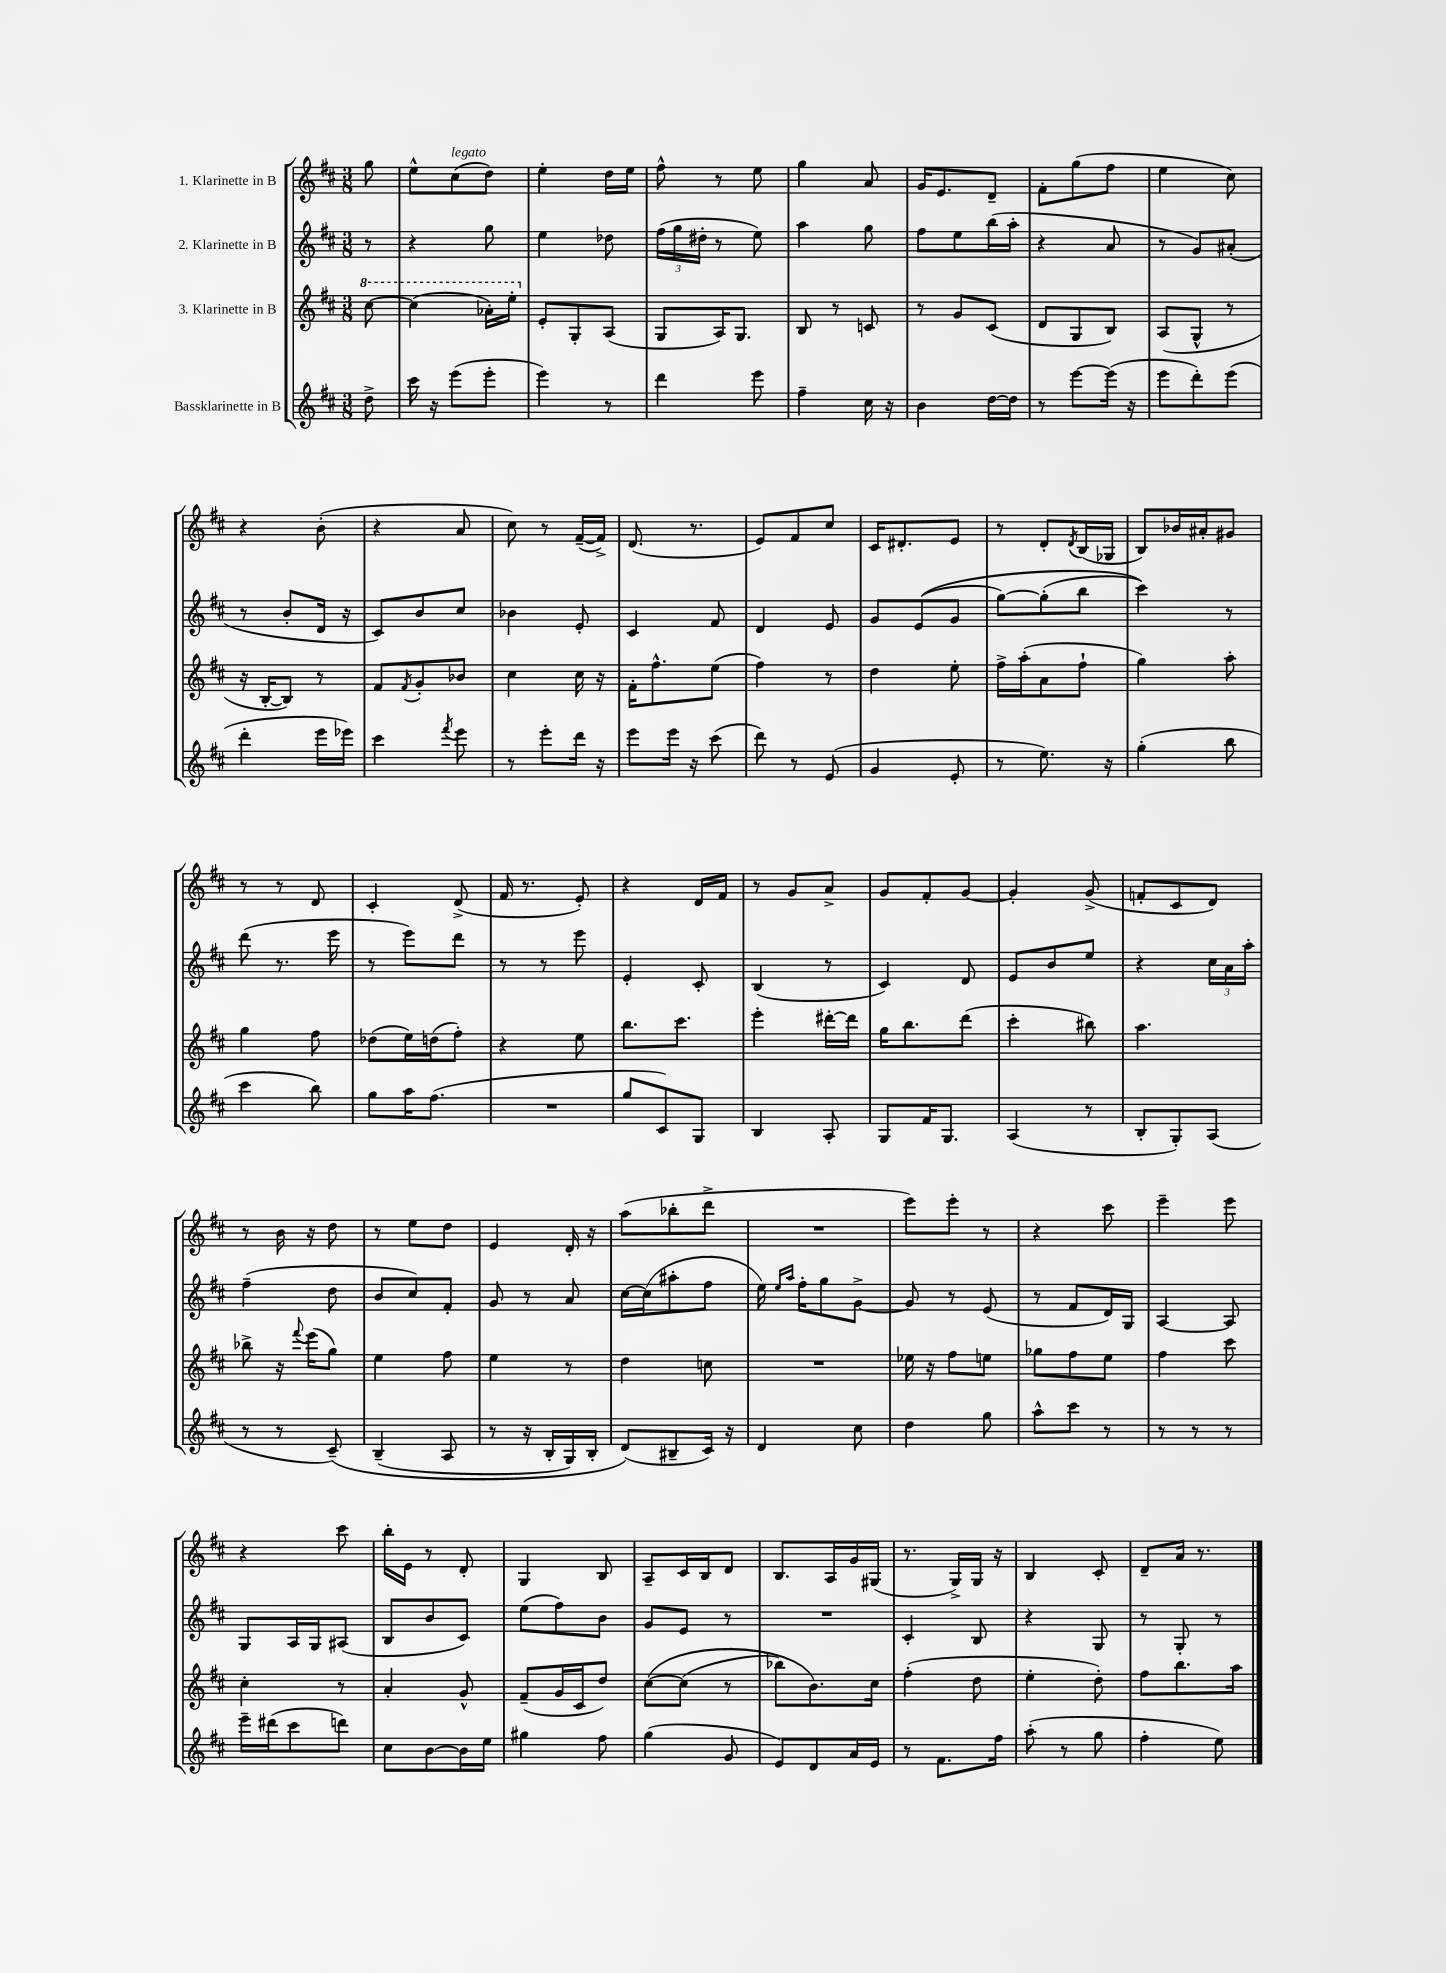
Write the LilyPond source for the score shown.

<<
\new StaffGroup <<
\new Staff = "s0" \with { instrumentName = "1. Klarinette in B" } {
    \clef treble \key d \major \numericTimeSignature \time 3/8 \partial 8
    g''8 |
    e''8-^ cis''8^\markup { \italic "legato" }( d''8) |
    e''4-. d''16 e''16 |
    fis''8-^ r8 e''8 |
    g''4 a'8 |
    g'16 e'8. d'8-- |
    fis'8-. g''8( fis''8 |
    e''4 cis''8) |
    r4 b'8-.( |
    r4 a'8 |
    cis''8) r8 fis'16~--( fis'16->) |
    d'8.( r8. |
    e'8) fis'8 cis''8 |
    cis'16 dis'8.-. e'8 |
    r8 d'8-. \acciaccatura { d'8 } b16( ges16 |
    b8) bes'16 ais'16-. gis'8 |
    r8 r8 d'8 |
    cis'4-. d'8->( |
    fis'16 r8. e'8-.) |
    r4 d'16 fis'16 |
    r8 g'8 a'8-> |
    g'8 fis'8-. g'8~ |
    g'4-. g'8->( |
    f'8-. cis'8 d'8) |
    r8 b'16 r16 d''8 |
    r8 e''8 d''8 |
    e'4 d'16-. r16 |
    a''8( bes''8-. d'''8-> |
    R4. |
    e'''8) e'''8-. r8 |
    r4 cis'''8 |
    e'''4-- e'''8 |
    r4 cis'''8 |
    b''16-. e'16 r8 d'8-. |
    g4 b8 |
    a8-- cis'16 b16 d'8 |
    b8. a16 g'16 gis16( |
    r8. g16->) g16 r16 |
    b4 cis'8-. |
    d'8-- a'16 r8. \bar "|." |
}
\new Staff = "s1" \with { instrumentName = "2. Klarinette in B" } {
    \clef treble \key d \major \numericTimeSignature \time 3/8 \partial 8
    r8 |
    r4 g''8 |
    e''4 des''8 |
    \tuplet 3/2 { fis''16( g''16 dis''16-. } r8 e''8) |
    a''4 g''8 |
    fis''8 e''8 b''16( a''16-. |
    r4 a'8 |
    r8 g'8) ais'8-.( |
    r8 b'8-. d'16 r16 |
    cis'8) b'8 cis''8 |
    bes'4 e'8-. |
    cis'4 fis'8 |
    d'4 e'8 |
    g'8 e'8(\( g'8 |
    g''8~) g''8-.( b''8 |
    cis'''4)\) r8 |
    d'''8( r8. e'''16 |
    r8 e'''8) d'''8 |
    r8 r8 e'''8 |
    e'4-. cis'8-. |
    b4( r8 |
    cis'4) d'8 |
    e'8 b'8 e''8 |
    r4 \tuplet 3/2 { cis''16 a'16 a''16-. } |
    fis''4--( d''8 |
    b'8 cis''8) fis'8-. |
    g'8 r8 a'8 |
    cis''16~ cis''16( ais''8-. fis''8 |
    e''16) \grace { e''16 a''16 } fis''16-. g''8 g'8~-> |
    g'8 r8 e'8( |
    r8 fis'8 d'16) g16 |
    a4~ a8 |
    g8 a16 g16 ais8( |
    b8 b'8 cis'8) |
    e''8( fis''8) b'8 |
    g'8 e'8 r8 |
    R4. |
    cis'4-. b8 |
    r4 g8 |
    r8 g8-. r8 \bar "|." |
}
\new Staff = "s2" \with { instrumentName = "3. Klarinette in B" } {
    \clef treble \key d \major \numericTimeSignature \time 3/8 \partial 8
    \ottava #1 cis'''8~ |
    cis'''4( aes''16-.) e'''16-. \ottava #0 |
    e'8-. g8-. a8( |
    g8 a16) g8. |
    b8 r8 c'8 |
    r8 g'8 cis'8( |
    d'8 g8 b8) |
    a8( g8-^ r8 |
    r16 b16~-. b8) r8 |
    fis'8 \acciaccatura { fis'8 } g'8-. bes'8 |
    cis''4 cis''16 r16 |
    fis'16-. fis''8.-^ e''8( |
    fis''4) r8 |
    d''4 e''8-. |
    fis''16-> a''16-.( a'8 fis''8-! |
    g''4) a''8-. |
    g''4 fis''8 |
    des''8( e''16) d''16( fis''8-.) |
    r4 e''8 |
    b''8. cis'''8. |
    e'''4-. dis'''16~-. dis'''16 |
    g''16 b''8. d'''8( |
    cis'''4-. bis''8) |
    a''4. |
    bes''8-> r16 \appoggiatura { fis'''8 } e'''16( g''8) |
    e''4 fis''8 |
    e''4 r8 |
    d''4 c''8 |
    R4. |
    ees''16 r16 fis''8 e''8 |
    ges''8 fis''8 e''8 |
    fis''4 cis'''8 |
    cis''4-. r8 |
    a'4-. g'8-^ |
    fis'8--( g'16 cis'16 d''8) |
    cis''8~\( cis''8( r8 |
    bes''8) b'8.\) cis''16 |
    fis''4-.( d''8 |
    e''4-. d''8-.) |
    fis''8 b''8. a''16 \bar "|." |
}
\new Staff = "s3" \with { instrumentName = "Bassklarinette in B" } {
    \clef treble \key d \major \numericTimeSignature \time 3/8 \partial 8
    d''8-> |
    cis'''16 r16 e'''8( e'''8-. |
    e'''4) r8 |
    d'''4 e'''8 |
    fis''4-- cis''16 r16 |
    b'4 d''16~ d''16 |
    r8 e'''8~ e'''16( r16 |
    e'''8 d'''8-.) e'''8( |
    d'''4-. e'''16 ees'''16) |
    cis'''4 \acciaccatura { fis'''8 } e'''8 |
    r8 e'''8-. d'''16 r16 |
    e'''8 e'''16 r16 cis'''8( |
    d'''8) r8 e'8( |
    g'4 e'8-. |
    r8 e''8.) r16 |
    g''4-.( b''8 |
    cis'''4 b''8) |
    g''8 a''16 fis''8.( |
    R4. |
    g''8 cis'8) g8 |
    b4 a8-. |
    g8 fis'16 g8. |
    a4( r8 |
    b8-. g8-.) a8( |
    r8 r8 cis'8--)\( |
    b4--( a8 |
    r8 r16 b16-. g16) b16-. |
    d'8(\) bis8-- cis'16) r16 |
    d'4 cis''8 |
    d''4 g''8 |
    a''8-^ cis'''8 r8 |
    r8 r8 r8 |
    e'''16-- dis'''16( cis'''8 d'''8) |
    cis''8 b'8~ b'16 e''16 |
    gis''4 fis''8 |
    g''4( g'8 |
    e'8) d'8 a'16 e'16 |
    r8 fis'8. fis''16 |
    a''8-.( r8 g''8 |
    fis''4-. e''8) \bar "|." |
}
>>
>>
\layout { \context { \Score \remove "Bar_number_engraver" } }
